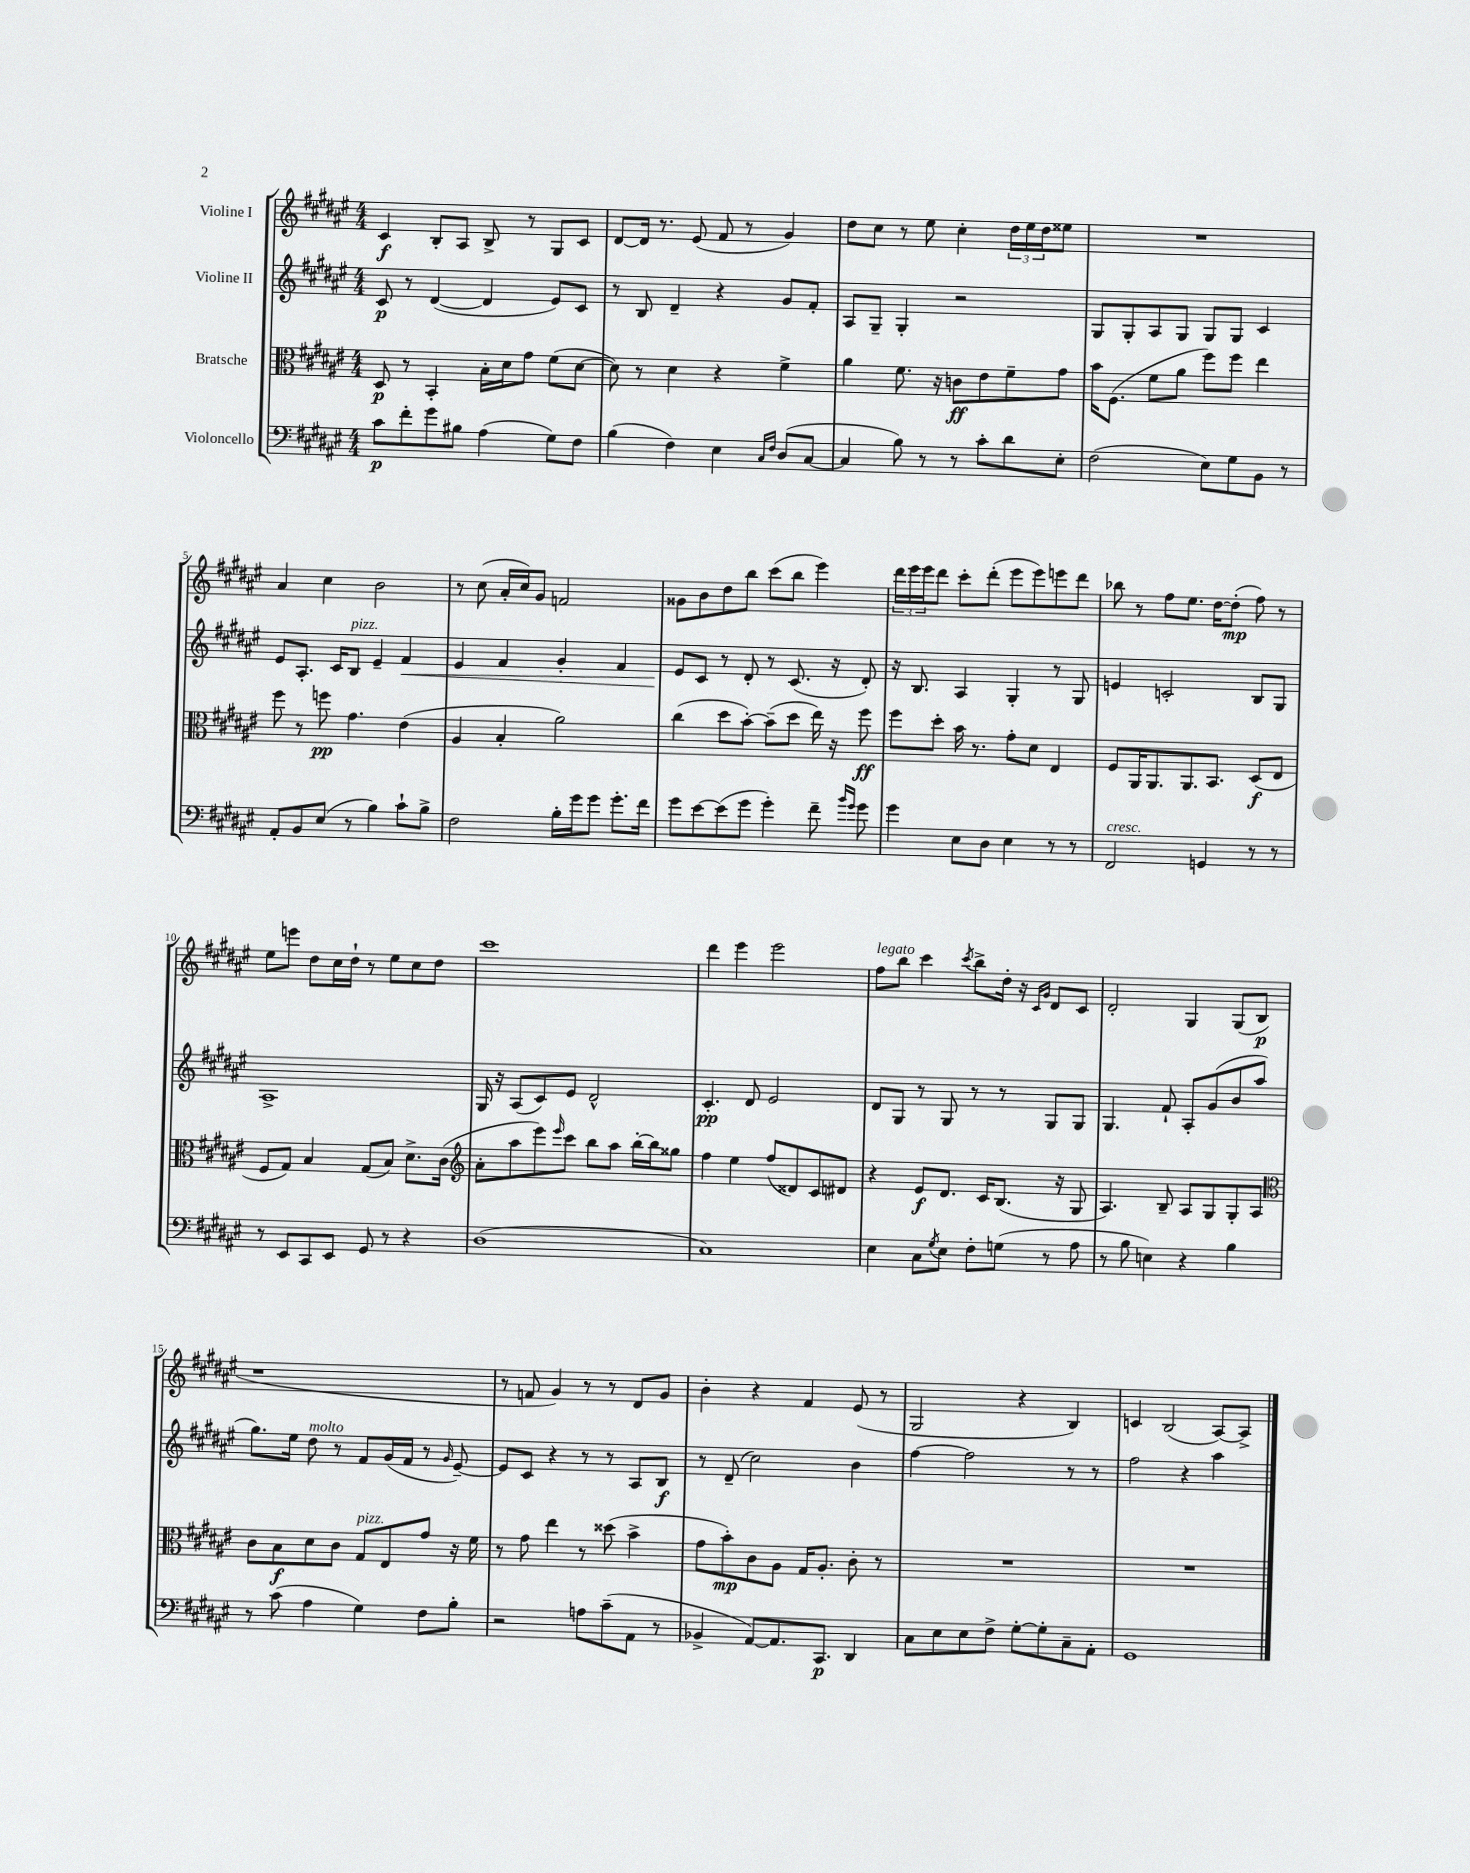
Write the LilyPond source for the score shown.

<<
\new StaffGroup <<
\new Staff = "s0" \with { instrumentName = "Violine I" } {
    \clef treble \key fis \major \numericTimeSignature \time 4/4
    cis'4\f b8-. ais8 b8-> r8 gis8 cis'8 |
    dis'8~ dis'16 r8. eis'8( fis'8 r8 gis'4) |
    dis''8 cis''8 r8 eis''8 cis''4-. \tuplet 3/2 { dis''16 eis''16 dis''16 } eisis''8 |
    R1 |
    ais'4 cis''4 b'2 |
    r8 cis''8( ais'16-. cis''16) gis'8 f'2 |
    gisis'8 b'8 dis''8 b''8 cis'''8( b''8 eis'''4) |
    \tuplet 3/2 { dis'''16 eis'''16 eis'''16 } dis'''8 cis'''8-. dis'''8-.( eis'''8 eis'''8) e'''8 dis'''8 |
    bes''8 r8 fis''8 eis''8. dis''16~ dis''8-.\mp( fis''8) r8 |
    eis''8 e'''8 dis''8 cis''16 dis''16-! r8 eis''8 cis''8 dis''8 |
    cis'''1 |
    dis'''4 eis'''4 eis'''2 |
    fis''8^\markup { \italic "legato" } b''8 cis'''4 \acciaccatura { cis'''8 } b''8-> dis''16-. r16 \grace { cis'16 gis'16 } dis'8 cis'8 |
    dis'2-. gis4 gis8( b8\p |
    r1 |
    r8 f'8 gis'4) r8 r8 dis'8 gis'8 |
    b'4-. r4 fis'4 eis'8( r8 |
    gis2 r4 b4) |
    c'4 b2( ais8~) ais8-> \bar "|." |
}
\new Staff = "s1" \with { instrumentName = "Violine II" } {
    \clef treble \key fis \major \numericTimeSignature \time 4/4
    cis'8\p r8 dis'4~( dis'4 eis'8) cis'8 |
    r8 b8 dis'4-- r4 gis'8 fis'8-. |
    ais8 gis8-- gis4-. r2 |
    gis8 gis8-. ais8 gis8 gis8 gis8 cis'4 |
    eis'8 ais8.-. cis'16 b8^\markup { \italic "pizz." } eis'4-- fis'4\< |
    eis'4 fis'4 gis'4-. fis'4 |
    eis'8\! cis'8 r8 dis'8-. r8 cis'8.( r16 dis'8-.) |
    r16 b8. ais4 gis4-. r8 gis8 |
    e'4 c'2-. b8 gis8 |
    ais1-> |
    gis16 r16 ais8( cis'8) eis'8 dis'2-^ |
    cis'4.-.\pp dis'8 eis'2 |
    dis'8 gis8 r8 gis8 r8 r8 gis8 gis8 |
    gis4. fis'8-! ais8-. gis'8( b'8 ais''8 |
    gis''8.) eis''16 dis''8^\markup { \italic "molto" } r8 fis'8 gis'16( fis'16 r8 \grace { gis'16 } eis'8~--) |
    eis'8 cis'8 r4 r8 r8 ais8 b8\f |
    r8 dis'8--( cis''2) b'4 |
    fis''4~ fis''2 r8 r8 |
    fis''2 r4 ais''4 \bar "|." |
}
\new Staff = "s2" \with { instrumentName = "Bratsche" } {
    \clef alto \key fis \major \numericTimeSignature \time 4/4
    dis8\p r8 b,4-. b16-. dis'16 gis'8 fis'8( dis'8~ |
    dis'8) r8 dis'4 r4 fis'4-> |
    ais'4 fis'8. r16 c'8\ff eis'8 fis'8-- gis'8 |
    b'16 fis8.( fis'8 ais'8 fis''8) fis''8 eis''4 |
    fis''8 r8 f''8\pp gis'4. eis'4( |
    ais4 b4-. ais'2) |
    cis''4( dis''8 b'8~-.) b'8--( dis''8 eis''16) r16 fis''8\ff |
    fis''8 dis''8-. b'16 r8. gis'8-. dis'8 eis4 |
    fis8 ais,16 ais,8. ais,8. b,8. dis8\f( eis8 |
    fis8 gis8) b4 gis8( b8) dis'8.-> cis'16( |
    \clef treble ais'8-. ais''8 eis'''8) \grace { eis'''16 } cis'''8 b''8 ais''8 b''16~-. b''16 gisis''8 |
    fis''4 eis''4 fis''8( disis'8) cis'8 dis'8 |
    r4 eis'8\f dis'8. cis'16 b8.( r16 gis8 |
    ais4.) b8-- ais8 gis8 gis8-. ais8 |
    \clef alto cis'8 b8\f dis'8 cis'8 gis8^\markup { \italic "pizz." } eis8 gis'8 r16 fis'16 |
    r8 gis'8 eis''4 r8 disis''8( b'4-> |
    gis'8 b'8-.\mp) cis'8 ais8 gis16 ais8.-. cis'8-. r8 |
    R1 |
    R1 \bar "|." |
}
\new Staff = "s3" \with { instrumentName = "Violoncello" } {
    \clef bass \key fis \major \numericTimeSignature \time 4/4
    cis'8\p fis'8-. gis'8 bis8 ais4( gis8) fis8 |
    b4( fis4) eis4 \grace { cis16 fis16 } dis8( cis8~ |
    cis4 b8) r8 r8 cis'8-. dis'8 eis8-. |
    fis2( eis8) gis8 b,8 r8 |
    ais,8-. b,8 eis8( r8 b4) cis'8-! b8-> |
    fis2 b16-. gis'16 gis'8 gis'8.-. fis'16 |
    gis'8 eis'8~ eis'8( gis'8 gis'4-.) fis'8-- \grace { b'16 gis'16 } gis'8 |
    gis'4 eis8 dis8 eis4 r8 r8 |
    fis,2^\markup { \italic "cresc." } g,4 r8 r8 |
    r8 eis,8 cis,8 eis,8 gis,8 r8 r4 |
    dis1( |
    cis1) |
    eis4 cis8 \acciaccatura { gis8 } eis8 fis8-. g8( r8 ais8 |
    r8 b8 e4) r4 b4 |
    r8 cis'8( ais4 gis4) fis8 b8-. |
    r2 a8 cis'8--( ais,8 r8 |
    bes,4-> ais,8~) ais,8. cis,8.\p dis,4 |
    cis8 eis8 eis8 fis8-> gis8~-. gis8-. cis8-- ais,8-. |
    gis,1 \bar "|." |
}
>>
>>
